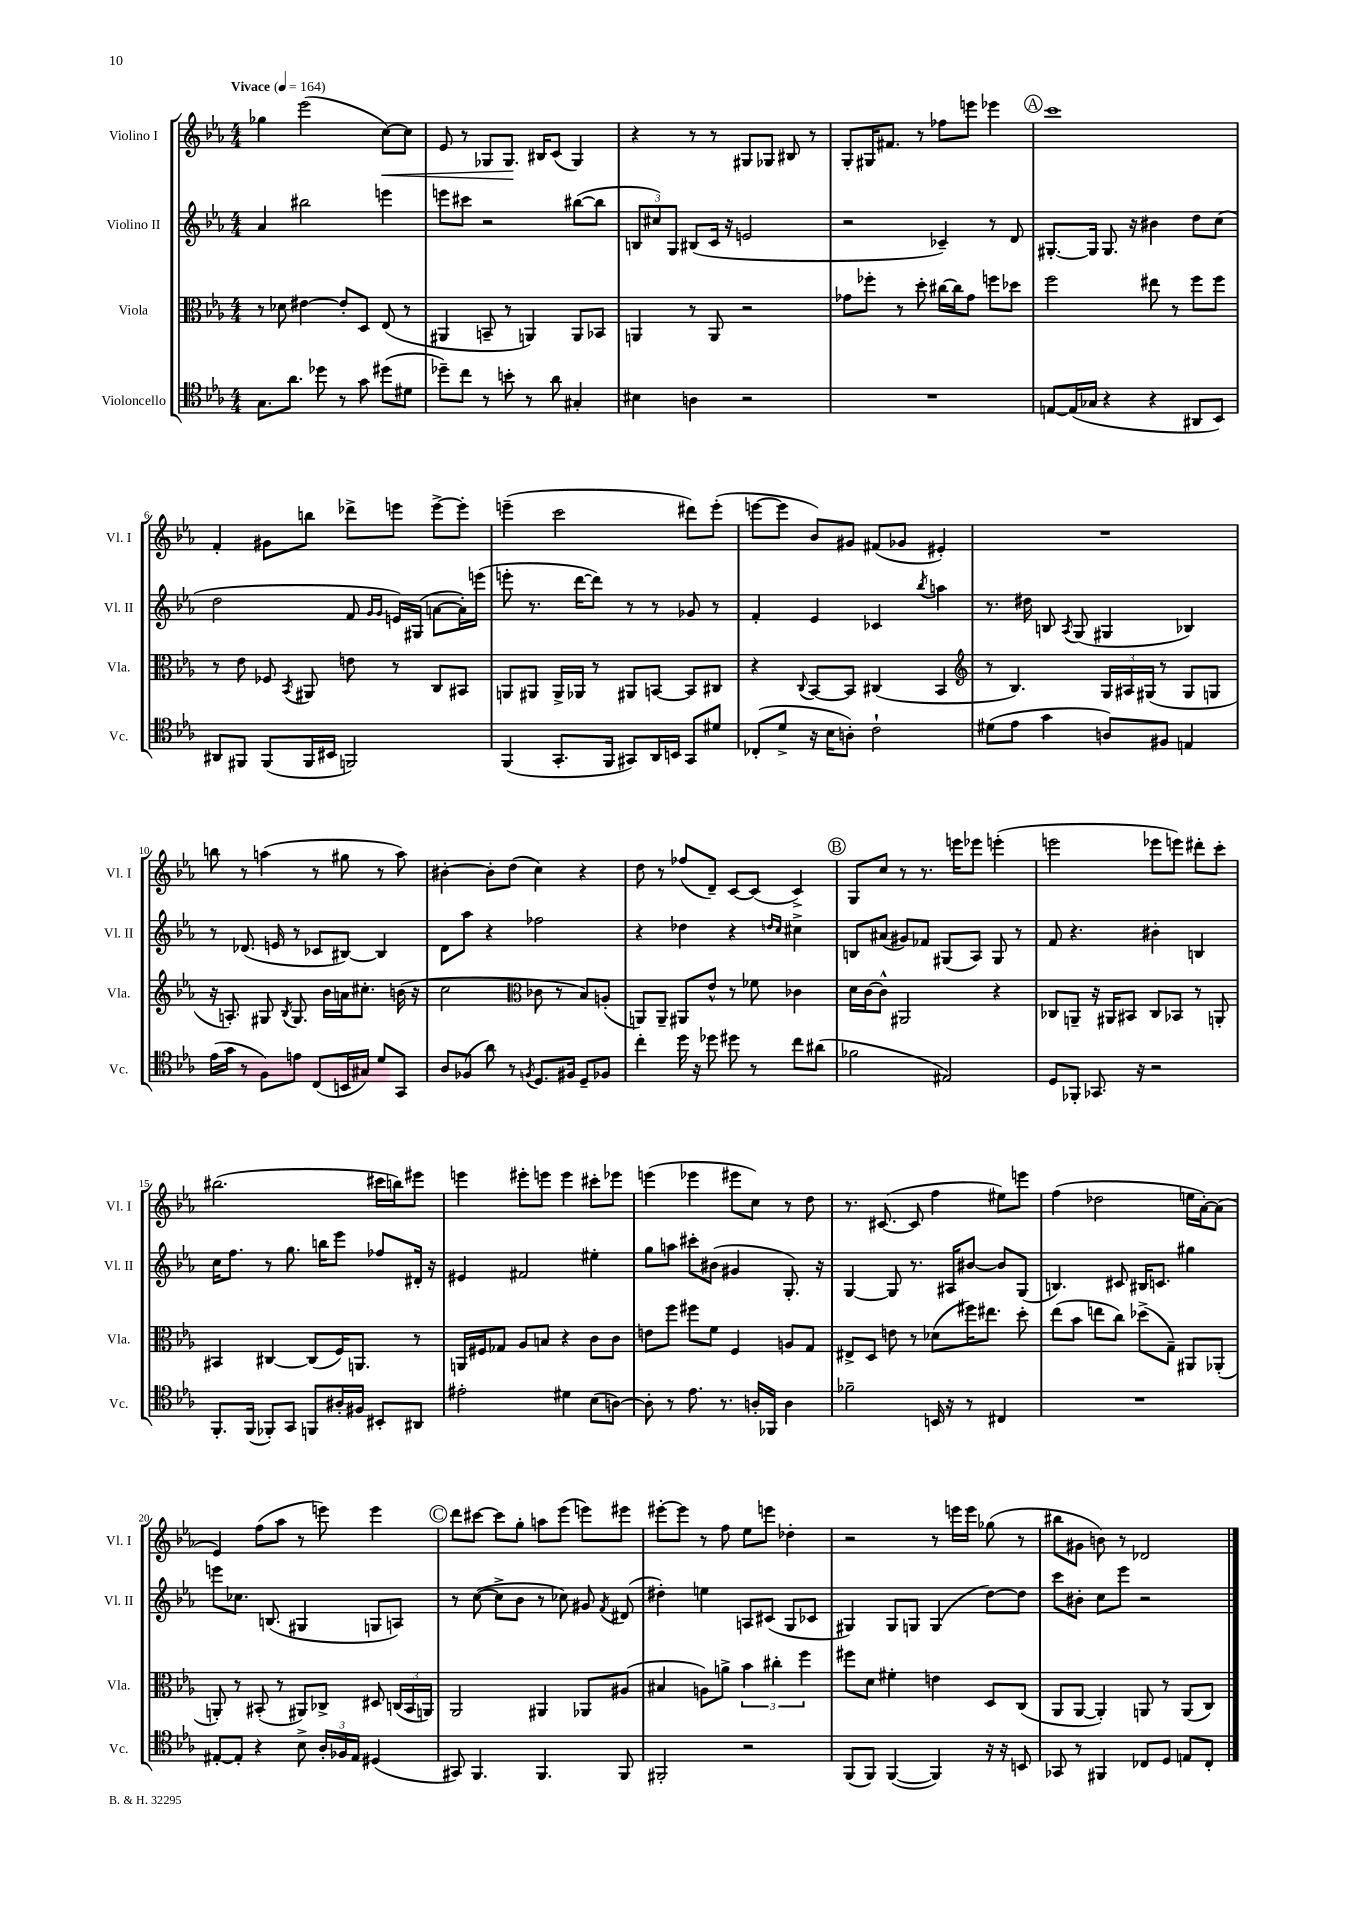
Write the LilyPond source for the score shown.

<<
\new StaffGroup <<
\new Staff = "s0" \with { instrumentName = "Violino I" shortInstrumentName = "Vl. I" } {
    \clef treble \key ees \major \numericTimeSignature \time 4/4 \tempo "Vivace" 4 = 164
    \autoBeamOff ges''4 ees'''2( c''8[~\<) c''8] |
    ees'8 r8 ges8[ ges8.]\! bis16[ c'8]( ges4) |
    r4 r8 r8 gis8[ ges8] bis8 r8 |
    g8[-. gis16 fis'8.] r8 fes''8[ e'''8] ees'''4 |
    \mark \markup { \circle "A" } c'''1 |
    f'4-. gis'8[ b''8] des'''8[-> e'''8] e'''8[~-> e'''8]-. |
    e'''4--( c'''2 dis'''8[) e'''8]-.( |
    e'''8[~ e'''8] bes'8[) gis'8] fis'8[( ges'8] eis'4-.) |
    R1 |
    b''8 r8 a''4( r8 gis''8 r8 a''8) |
    bis'4~-. bis'8[-. d''8]( c''4) r4 |
    d''8 r8 fes''8[( d'8]--) c'8[~ c'8]( c'4->) |
    \mark \markup { \circle "B" } g8[ c''8] r8 r8. e'''16[ ees'''8] e'''4-.( |
    e'''2 ees'''8[ e'''8]) dis'''8[-. c'''8]-. |
    bis''2.( cis'''16[ b''16) eis'''8] |
    e'''4 eis'''8[-. e'''8] e'''4 cis'''8[-. ees'''8] |
    e'''4( ees'''4 eis'''8[ c''8]) r8 d''8 |
    r8. cis'8.~( cis'8 f''4 eis''8[) e'''8] |
    f''4( des''2 e''16[ aes'16~-.) aes'8]( |
    ees'4) f''8[( aes''8] r8 e'''8) e'''4 |
    \mark \markup { \circle "C" } d'''8[ cis'''8]~ cis'''8[ g''8]-. a''8[ ees'''8]( e'''8[) eis'''8] |
    eis'''8[~-. eis'''8] r8 f''8 ees''8[ e'''8] des''4-. |
    r2 r8 e'''16[ e'''16] ges''8( r8 |
    bis''8[ gis'8] b'8) r8 des'2 \bar "|." |
}
\new Staff = "s1" \with { instrumentName = "Violino II" shortInstrumentName = "Vl. II" } {
    \clef treble \key ees \major \numericTimeSignature \time 4/4
    \autoBeamOff aes'4 bis''2 e'''4 |
    e'''8[ cis'''8] r2 bis''8[~( bis''8] |
    \tuplet 3/2 { b8[ cis''8) g8] } bis8[( c'16] r16 e'2 |
    r2 ces'4--) r8 d'8 |
    \mark \markup { \circle "A" } gis8.[~-. gis16] gis8. r16 bis'4 d''8[ c''8]( |
    d''2 f'8 \grace { g'16[ g'16] } e'16[) gis16]( a'8[~ a'16-.) e'''16]( |
    e'''8-. r8. d'''16[~ d'''8]) r8 r8 ges'8 r8 |
    f'4-. ees'4 ces'4 \acciaccatura { bes''8 } a''4 |
    r8. dis''16 b8 \acciaccatura { aes8 } g8( gis4 bes4) |
    r8 des'8.( e'16 r8 ces'8[ bis8]~) bis4 |
    d'8[ aes''8] r4 fes''2 |
    r4 des''4 r4 \grace { d''16[ c''16] } cis''4-> |
    \mark \markup { \circle "B" } b8[ ais'8]( gis'8[) fes'8] gis8[( aes8]) gis8 r8 |
    f'8 r4. bis'4-. b4 |
    c''16[ f''8.] r8 g''8. b''16[ ees'''8] fes''8[ dis'16]-. r16 |
    eis'4 fis'2 eis''4-. |
    g''8[ a''8] cis'''8[-. bis'8]( gis'4 g8.-.) r16 |
    g4~ g8 r8. ais16[ bis'8]~ bis'8[ g8]( |
    b4.) cis'8 bis16[ c'8.] gis''4 |
    e'''8[ ces''8.] b8.( gis4 g8[ a8]) |
    \mark \markup { \circle "C" } r8 c''8~( c''8[-> bes'8] r8 ces''8) gis'8 \acciaccatura { f'8 } dis'8( |
    dis''4-.) e''4 a8[ cis'8]( g8[ ces'8] |
    gis4) gis8[ g8] g4( d''8[~) d''8] |
    c'''8[ bis'8]-. c''8[ ees'''8] r2 \bar "|." |
}
\new Staff = "s2" \with { instrumentName = "Viola" shortInstrumentName = "Vla." } {
    \clef alto \key ees \major \numericTimeSignature \time 4/4
    \autoBeamOff r8 des'8 eis'4~ eis'8[-. d8] ees8( r8 |
    ais,4 b,8-- r8 a,4) a,8[ bes,8] |
    a,4 r8 a,8 r2 |
    ges'8[ fes''8]-. r8 d''8-. cis''16[~ cis''16 ges'8] f''8[ des''8] |
    \mark \markup { \circle "A" } f''2 eis''8 r8 f''8[ f''8] |
    r8 ees'8 fes8 \acciaccatura { bes,8 } ais,8 e'8 r8 c8[ bis,8] |
    a,8[ ais,8] ais,16[-> aes,16] r8 ais,8[ b,8]~ b,8[ cis8] |
    r4 \appoggiatura { c8 } bes,8[~ bes,8] cis4( bes,4 |
    \clef treble r8 bes4.) \tuplet 3/2 { g16[ ais16 gis16]( } r8 gis8[ g8] |
    r16 a8.-.) gis8 \acciaccatura { bes8 } gis8. bes'16[ a'16 cis''8.]-. b'16( r16 |
    c''2 \clef alto ces'8 r8 bes8[) a8]-.( |
    a,8[) a,8]-- ais,8[ ees'8]-^ r8 fes'8 ces'4 |
    \mark \markup { \circle "B" } d'16[ c'16~ c'8]-^ ais,2 r4 |
    ces8[ a,8]-- r16 ais,16[ bis,8] ces8[ bes,8] r8 a,8-. |
    bis,4 cis4~ cis8[( f16) a,8.] r8 |
    a,16[ fis16 ges8] aes8[ b8] r4 c'8[ c'8] |
    e'8[ f''8] fis''8[ f'8] f4 a8[ g8] |
    eis8[-> d8] e'8 r8 des'8[( fis''16) eis''8.] d''8-. |
    ees''8[( bes'8] e''8[ c''8]) des''8[->( g8]--) ais,8[ aes,8]-.( |
    a,8-.) r8 bis,8-.( r8 ais,8[) ces8]-> dis8 \tuplet 3/2 { c16[( bis,16 a,16]) } |
    \mark \markup { \circle "C" } aes,2 ais,4 aes,8[ ais8]( |
    bis4 a8[) a'8]-> \tuplet 3/2 { bes'4 cis''4-. f''4 } |
    fis''8[ d'8] fis'4-. e'4 d8[ c8]( |
    aes,8[ aes,8]~ aes,4-.) a,8 r8 a,8[( c8]) \bar "|." |
}
\new Staff = "s3" \with { instrumentName = "Violoncello" shortInstrumentName = "Vc." } {
    \clef tenor \key ees \major \numericTimeSignature \time 4/4
    \autoBeamOff g8.[ aes'8.] des''8 r8 g'8 dis''8[( dis'8] |
    des''8[--) c''8] r8 b'8-. r8 aes'8 gis4-. |
    bis4 a4 r2 |
    R1 |
    \mark \markup { \circle "A" } e8[~ e16( ges16] r4 r4 ais,8[ bes,8]) |
    ais,8[ fis,8] fis,8[( fis,16 bis,16] f,2) |
    f,4( g,8.[-. f,16] gis,8[) aes,16 b,16] gis,8[ dis'8] |
    ces8[-.( d'8]-> r16 bes16[ a8]-.) c'2-! |
    dis'8[( ees'8] g'4 a8[) fis8] e4 |
    ees'16[( g'16] r8 f8[) e'8] c8[( b,16 gis16]) d'8[ g,8] |
    aes8[ fes8]( aes'8) r8 \acciaccatura { f8 } d8.[ fis16] d8[-- fes8] |
    c''4-. d''16 r16 des''8 dis''8 r8 c''8[ ais'8]( |
    \mark \markup { \circle "B" } fes'2 eis2) |
    d8[ fes,8]-. ges,8. r16 r2 |
    f,8.[-. f,16]( fes,8[-.) g,8] f,8[ ais16-. fis16] bis,8[-. ais,8] |
    eis'2-. dis'4 bes8[( a8]~) |
    a8-. r8 ees'8. r8. a16[-. fes,16] a4 |
    fes'2-- b,16 r16 r8 cis4 |
    R1 |
    eis8[~-. eis8]-. r4 bes8-> \tuplet 3/2 { aes16[-. fes16 eis16] } dis4( |
    \mark \markup { \circle "C" } gis,8) f,4. f,4. f,8 |
    fis,2-. r2 |
    f,8[( f,8]) f,4~( f,4) r16 r16 b,8 |
    ges,8 r8 fis,4 ces8[ d8] e8[ ces8]-. \bar "|." |
}
>>
>>
